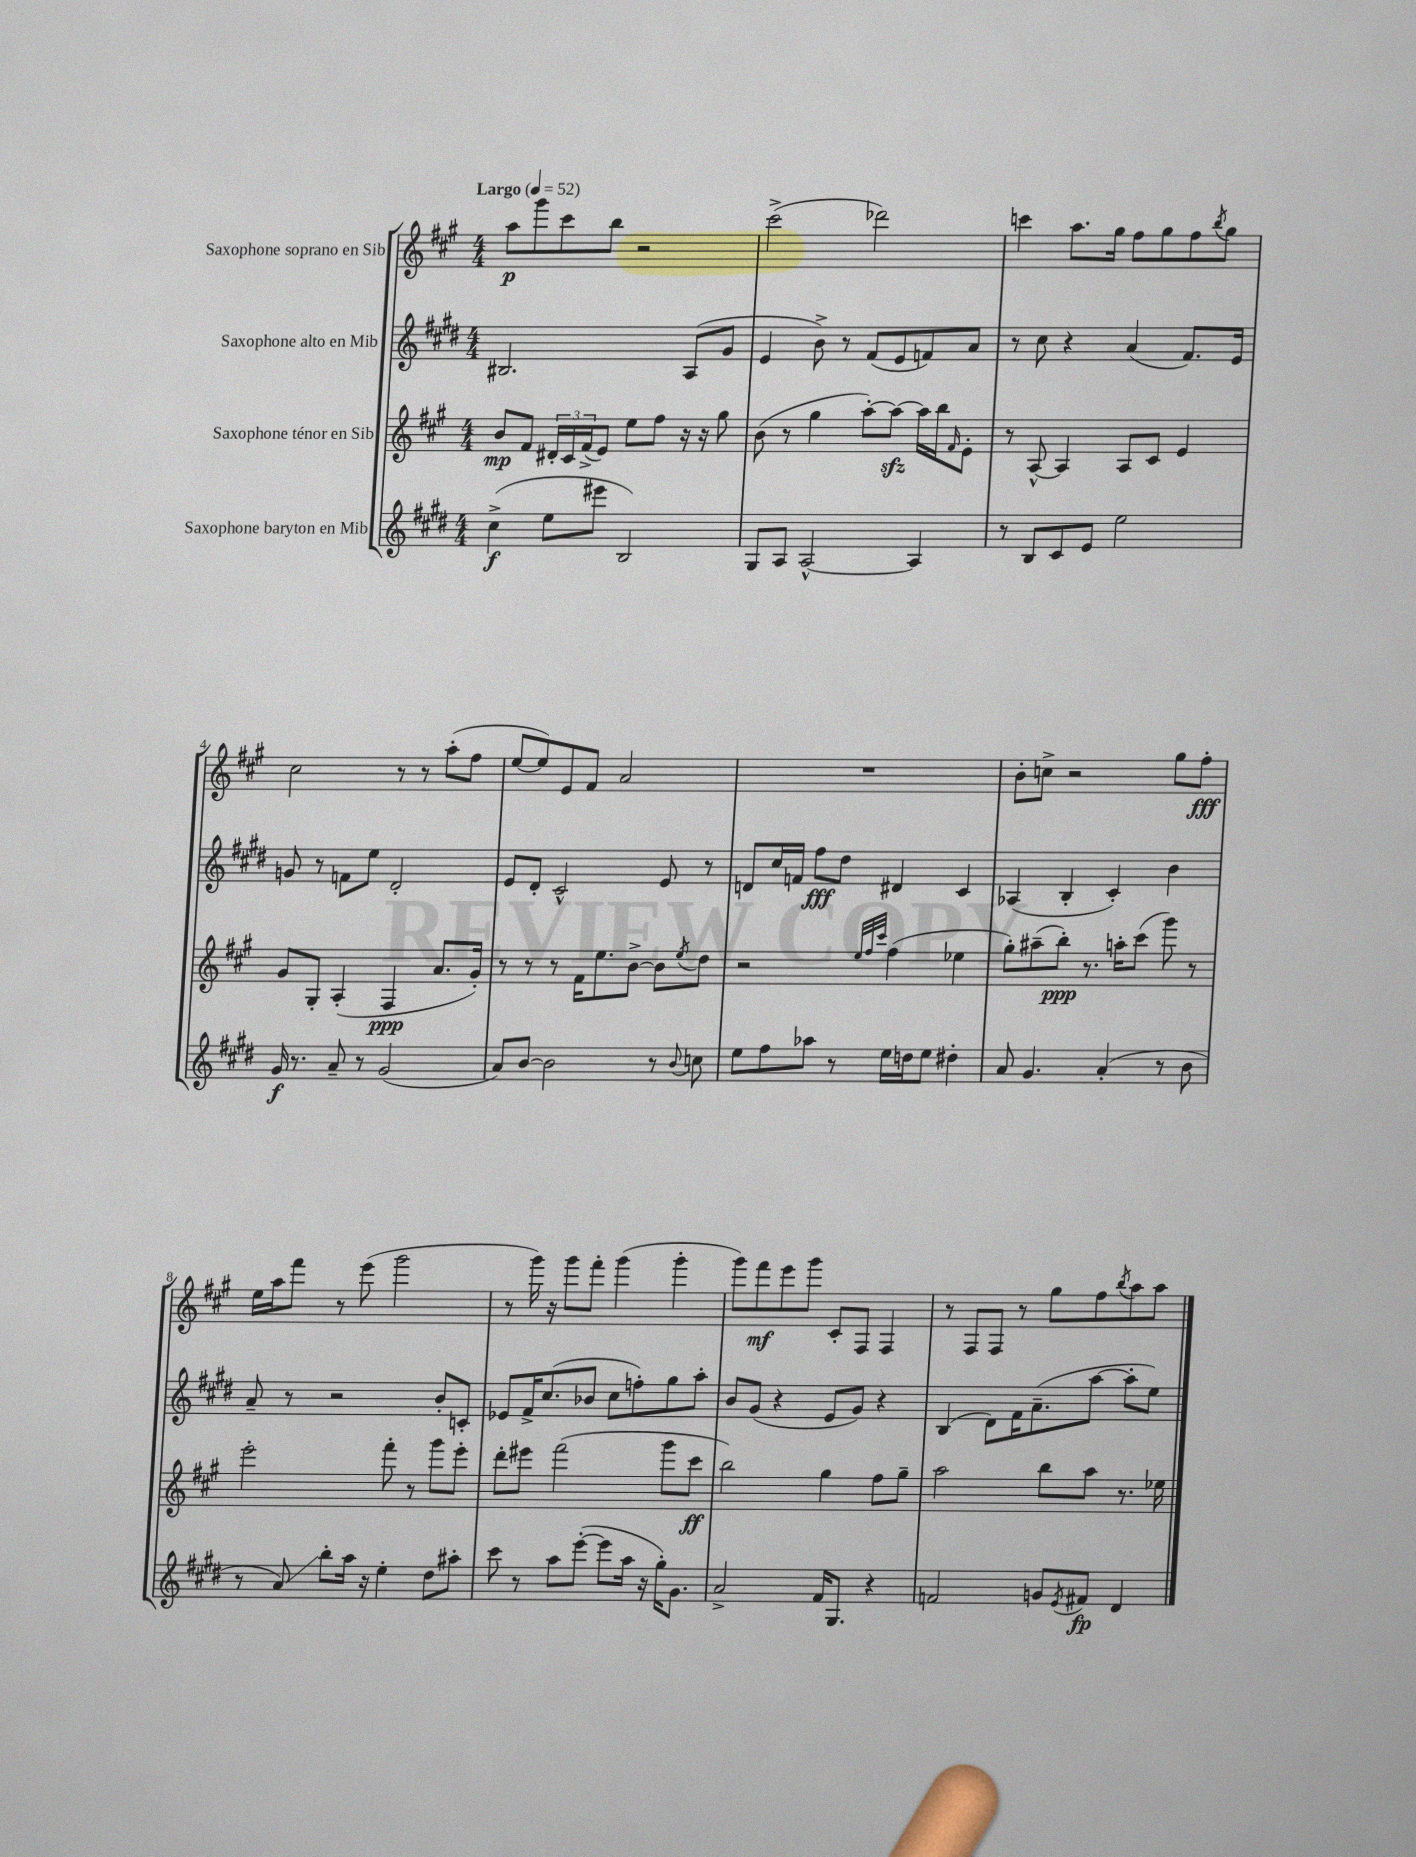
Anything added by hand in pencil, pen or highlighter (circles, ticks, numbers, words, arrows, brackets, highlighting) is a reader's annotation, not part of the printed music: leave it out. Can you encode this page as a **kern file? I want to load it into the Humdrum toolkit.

**kern	**kern	**kern	**kern
*staff4	*staff3	*staff2	*staff1
*clefG2	*clefG2	*clefG2	*clefG2
*k[f#c#g#d#]	*k[f#c#g#]	*k[f#c#g#d#]	*k[f#c#g#]
*M4/4	*M4/4	*M4/4	*M4/4
*MM52	*MM52	*MM52	*MM52
(4cc#^\	8b/L	2.B#/	8aa\L
.	8f#/J	.	8ggg#\
8ee\L	24d#'/LL	.	8ccc#\
.	24c#/	.	.
.	(24f#^/J	.	.
8eee#\J	8e/J)	.	8bb\J
2B/)	8ee\L	.	2r
.	8ff#\J	.	.
.	16r	(8A/L	.
.	16r	.	.
.	8gg#\	8g#/J	.
=	=	=	=
8G#/L	(8b\	4e/	(2ccc#^\
8A/J	8r	.	.
[2A^^/	4gg#\	8b^\)	.
.	.	8r	.
.	[8aa'\L)	(8f#/L	2ddd-\)
.	8aa\_J	8e/	.
4A/]	16aa\]LL	8f/)	.
.	16bb\J	.	.
.	16qqf#/	.	.
.	8e'\J	8a/J	.
=	=	=	=
8r	8r	8r	4ccc\
8B/L	[8A^^/	8cc#\	.
8c#/	4A/]	4r	8.aa\L
8e/J	.	.	.
.	.	.	16gg#\Jk
2ee\	8A/L	(4a/	8ff#\L
.	8c#/J	.	8gg#\
.	4e/	8.f#/L)	8ff#\
.	.	.	8qbb/
.	.	.	8gg#\J
.	.	16e/Jk	.
=	=	=	=
16g#/	8g#/L	8g/	2cc#\
8.r	.	.	.
.	8G#'/J	8r	.
8a~/	(4A'/	8f\L	.
8r	.	8ee\J	.
(2g#/	4F#/	2d#'/	8r
.	.	.	8r
.	8.a/L	.	(8aa'\L
.	.	.	8ff#\J
.	16g#'/Jk)	.	.
=	=	=	=
8a/L)	8r	8e/L	[8ee/L
[8b/J	8r	8d#'/J	8ee/])
2b\]	8r	2c#^^/	8e/
.	16f#\LK	.	8f#/J
.	8.ee\	.	.
.	.	.	2a/
.	[8b^\J	.	.
8r	8b\]L	8e/	.
8qqb/	8qee/	.	.
8cc\	8dd\J	8r	.
=	=	=	=
8ee\L	2r	8d/L	1r
8ff#\	.	16cc#/L	.
.	.	16f/JJ	.
8aa-\J	.	8ff#\L	.
8r	.	8dd#\J	.
.	32qqee/LLL	.	.
.	32qqff#/	.	.
.	32qqccc#/JJJ	.	.
16ee\LL	(4ff#\	4d#/	.
16dd\J	.	.	.
8ee\J	.	.	.
4dd#'\	4ee-\	4c#/	.
=	=	=	=
8a/	8gg#'\L)	(4A-/	8b'\L
4.g#/	(8aa#~\	.	8cc^\J
.	8bb'\J)	4B'/	2r
.	8.r	.	.
(4a'/	.	4c#'/)	.
.	16aa'\LK	.	.
.	(8ccc#\J	.	.
8r	8ggg#\)	4b\	8gg#\L
8b\	8r	.	8ff#'\J
=	=	=	=
8r	2eee'\	8a~/	16ee\LL
.	.	.	16aa\J
8a/)	.	8r	8fff#\J
8bb'\L	.	2r	8r
16aa\Jk	.	.	(8eee\
16r	.	.	.
4ee'\	8fff#'\	.	2ggg#\
.	8r	.	.
8dd#\L	8ggg#\L	8b'/L	.
8aa#'\J	8eee'\J	8c'/J	.
=	=	=	=
8ccc#\	8ddd'\L	8e-/L	8r
8r	8eee#\J	16f#^/K	16ggg#\)
.	.	(8.cc#/	16r
8aa\L	(2fff#\	.	8ggg#\L
([8eee'\J	.	8b-/J	8fff#'\J
8eee\]L	.	8cc#\L	(4ggg#\
16aa\Jk	.	8ff'\)	.
16r	.	.	.
16gg#'\LK)	8ggg#\L	8gg#\	4ggg#'\
8.g#\J	.	.	.
.	8ccc#\J	8aa'\J	.
=	=	=	=
2a^/	2bb\)	8b/L	8ggg#\L)
.	.	(8g#/J	8fff#\
.	.	4r	8eee\
.	.	.	8ggg#\J
16f#/LK	4gg#\	8e/L	8c#'/L
8.G#/J	.	.	.
.	.	8g#/J)	8F#/J
4r	8ff#\L	4r	4F#/
.	8gg#~\J	.	.
=	=	=	=
2f/	2aa\	(4B/	8r
.	.	.	8F#/L
.	.	8d#\L)	8F#/J
.	.	16f#\K	8r
.	.	(8.a~\	.
8g/L	8bb\L	.	8gg#\L
8qe/	.	.	.
8f#/J	8aa\J	[8aa\J	8ff#\
.	.	.	8qbb/
4d#/	8.r	8aa'\]L	8aa\
.	.	8ee\J)	8aa\J
.	16ee-\	.	.
==	==	==	==
*-	*-	*-	*-
